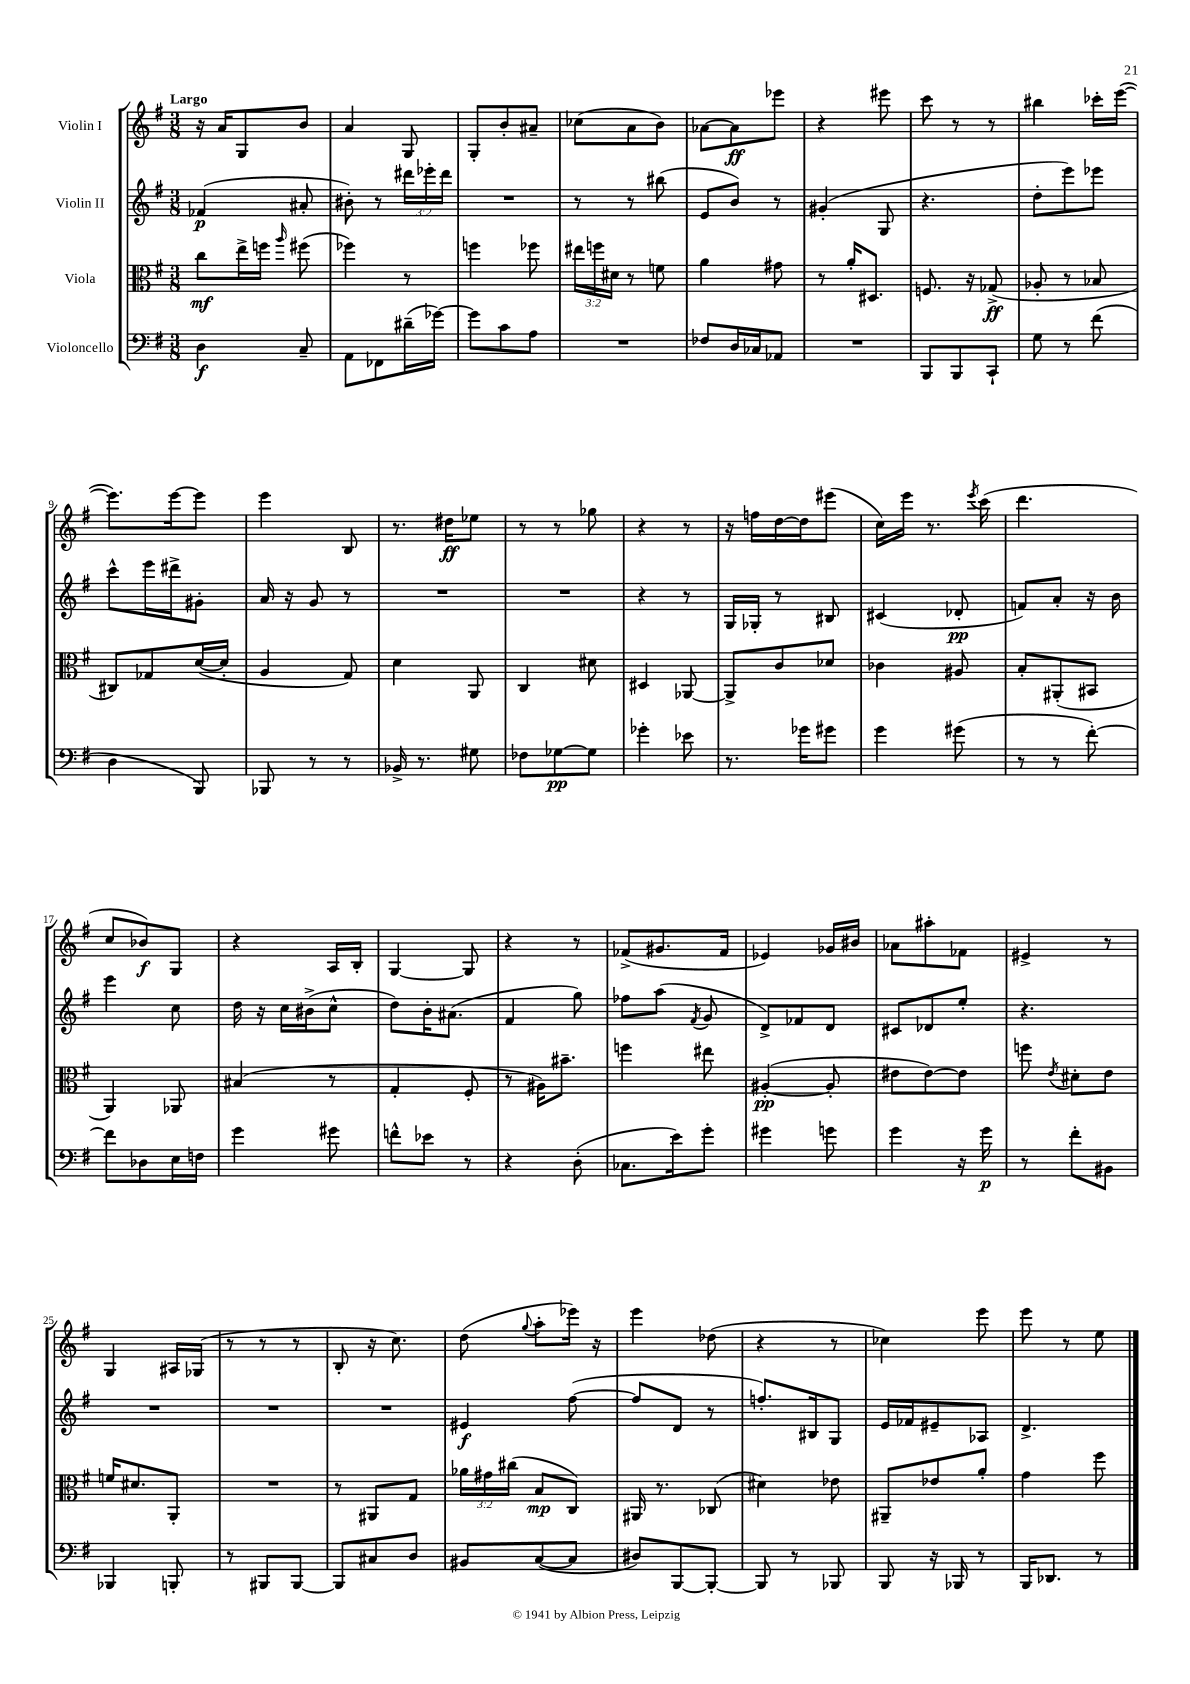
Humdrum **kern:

**kern	**kern	**kern	**kern
*staff4	*staff3	*staff2	*staff1
*clefF4	*clefC3	*clefG2	*clefG2
*k[f#]	*k[f#]	*k[f#]	*k[f#]
*M3/8	*M3/8	*M3/8	*M3/8
4D	8cc	(4f-	16r
.	.	.	16a
.	16ee^	.	8G
.	16ff	.	.
.	16qqaa	.	.
8C~	(8ff#	8a#'	8b
=	=	=	=
8AA	4ff-)	8b#')	4a
8FF-	.	8r	.
(16d#~	8r	24ddd#	8G
.	.	24eee-'	.
[16g-)	.	.	.
.	.	24ddd#	.
=	=	=	=
8g-]	4ff	4.r	8G'
8c	.	.	8b'
8A	8ff-	.	8a#~
=	=	=	=
4.r	24ee#	8r	(8cc-
.	24ff	.	.
.	24d#	.	.
.	8r	8r	8a
.	8f	(8bb#	8b)
=	=	=	=
8F-	4a	8e	[8a-
16D	.	8b)	8a-]
16C-	.	.	.
8AA-	8g#	8r	8eee-
=	=	=	=
4.r	8r	(4g#'	4r
.	16a'	.	.
.	8.D#	.	.
.	.	8G	8eee#
=	=	=	=
8BBB	8.F	4.r	8ccc
8BBB	.	.	8r
.	16r	.	.
8CC`	(8G-^	.	8r
=	=	=	=
8G	8A-'	8dd'	4bb#
8r	8r	8eee)	.
(8f#	8B-	8eee-	16ccc-'
.	.	.	([16eee
=	=	=	=
4D	8C#)	8ccc^^	8.eee])
.	8G-	16eee	.
.	.	16ddd#^	[16eee
8BBB)	([16d	8g#'	8eee]
.	16d']	.	.
=	=	=	=
8BBB-	4A	16a	4eee
.	.	16r	.
8r	.	8g	.
8r	8G)	8r	8B
=	=	=	=
16BB-^	4d	4.r	8.r
8.r	.	.	.
.	.	.	16dd#
8G#	8AA	.	8ee-
=	=	=	=
8F-	4C	4.r	8r
[8G-	.	.	8r
8G-]	8d#	.	8gg-
=	=	=	=
4g-'	4D#	4r	4r
8e-	[8AA-	8r	8r
=	=	=	=
8.r	8AA-^]	16G	16r
.	.	16G-'	16ff
.	8c	8r	[16dd
16g-	.	.	16dd]
8g#	8d-	8B#	(8eee#
=	=	=	=
4g	4c-	(4c#	16cc)
.	.	.	16eee
.	.	.	8.r
(8g#	8A#	8d-'	.
.	.	.	8qeee
.	.	.	(16ccc
=	=	=	=
8r	8B'	8f)	4.ddd
8r	(8AA#'	8a'	.
[8f#')	8BB#	16r	.
.	.	16b	.
=	=	=	=
8f#]	4AA)	4eee	8cc
8D-	.	.	8b-)
16E	8AA-	8cc	8G
16F	.	.	.
=	=	=	=
4g	(4B#	16dd	4r
.	.	16r	.
.	.	16cc	.
.	.	(16b#^	.
8g#	8r	8cc^^	16A
.	.	.	16B'
=	=	=	=
8f^^	4G'	8dd)	[4G
8e-	.	16b'	.
.	.	(8.a#	.
8r	8F#'	.	8G]
=	=	=	=
4r	8r	4f#	4r
.	16A#)	.	.
.	8.b#~	.	.
(8D'	.	8gg)	8r
=	=	=	=
8.C-	4ff	8ff-	(8f-^
.	.	(8aa	8.g#
16e)	.	.	.
.	.	8qf#	.
8g'	8ee#	8g	.
.	.	.	16f-
=	=	=	=
4g#	([4A#'	8d^)	4e-)
.	.	8f-	.
8g	8A#']	8d	16g-
.	.	.	16b#
=	=	=	=
4g	8e#	8c#	8a-
.	[8e#)	8d-	8aa#'
16r	8e#]	8ee'	8f-
16g	.	.	.
=	=	=	=
8r	8ff	4.r	4e#^
.	8qe	.	.
8f#'	8d#'	.	.
8BB#	8e	.	8r
=	=	=	=
4BBB-	16f	4.r	4G
.	8.d#	.	.
8BBB'	8AA'	.	16A#
.	.	.	(16G-
=	=	=	=
8r	4.r	4.r	8r
8BBB#	.	.	8r
[8BBB#	.	.	8r
=	=	=	=
8BBB#]	8r	4.r	8B'
8C#	8AA#	.	16r
.	.	.	8.cc)
8D	8G	.	.
=	=	=	=
8BB#	24a-	4e#	(8dd
.	24g#	.	.
.	(24cc#	.	.
.	.	.	8qqgg
([8C	8B	.	8aa'
8C]	8C)	([8ff#	16eee-)
.	.	.	16r
=	=	=	=
8D#)	16AA#	8ff#]	4eee
.	8.r	.	.
[8BBB	.	8d	.
8BBB'_	(8C-	8r	(8dd-
=	=	=	=
8BBB]	4d#)	8.ff')	4r
8r	.	.	.
.	.	16B#	.
8BBB-	8e-	8G	8r
=	=	=	=
8BBB	8AA#~	16e	4cc-)
.	.	16f-	.
16r	8e-	8e#~	.
16BBB-	.	.	.
8r	8a'	8A-	8eee
=	=	=	=
16BBB	4g	4.d^	8eee
8.DD-	.	.	.
.	.	.	8r
8r	8ff#	.	8ee
==	==	==	==
*-	*-	*-	*-
